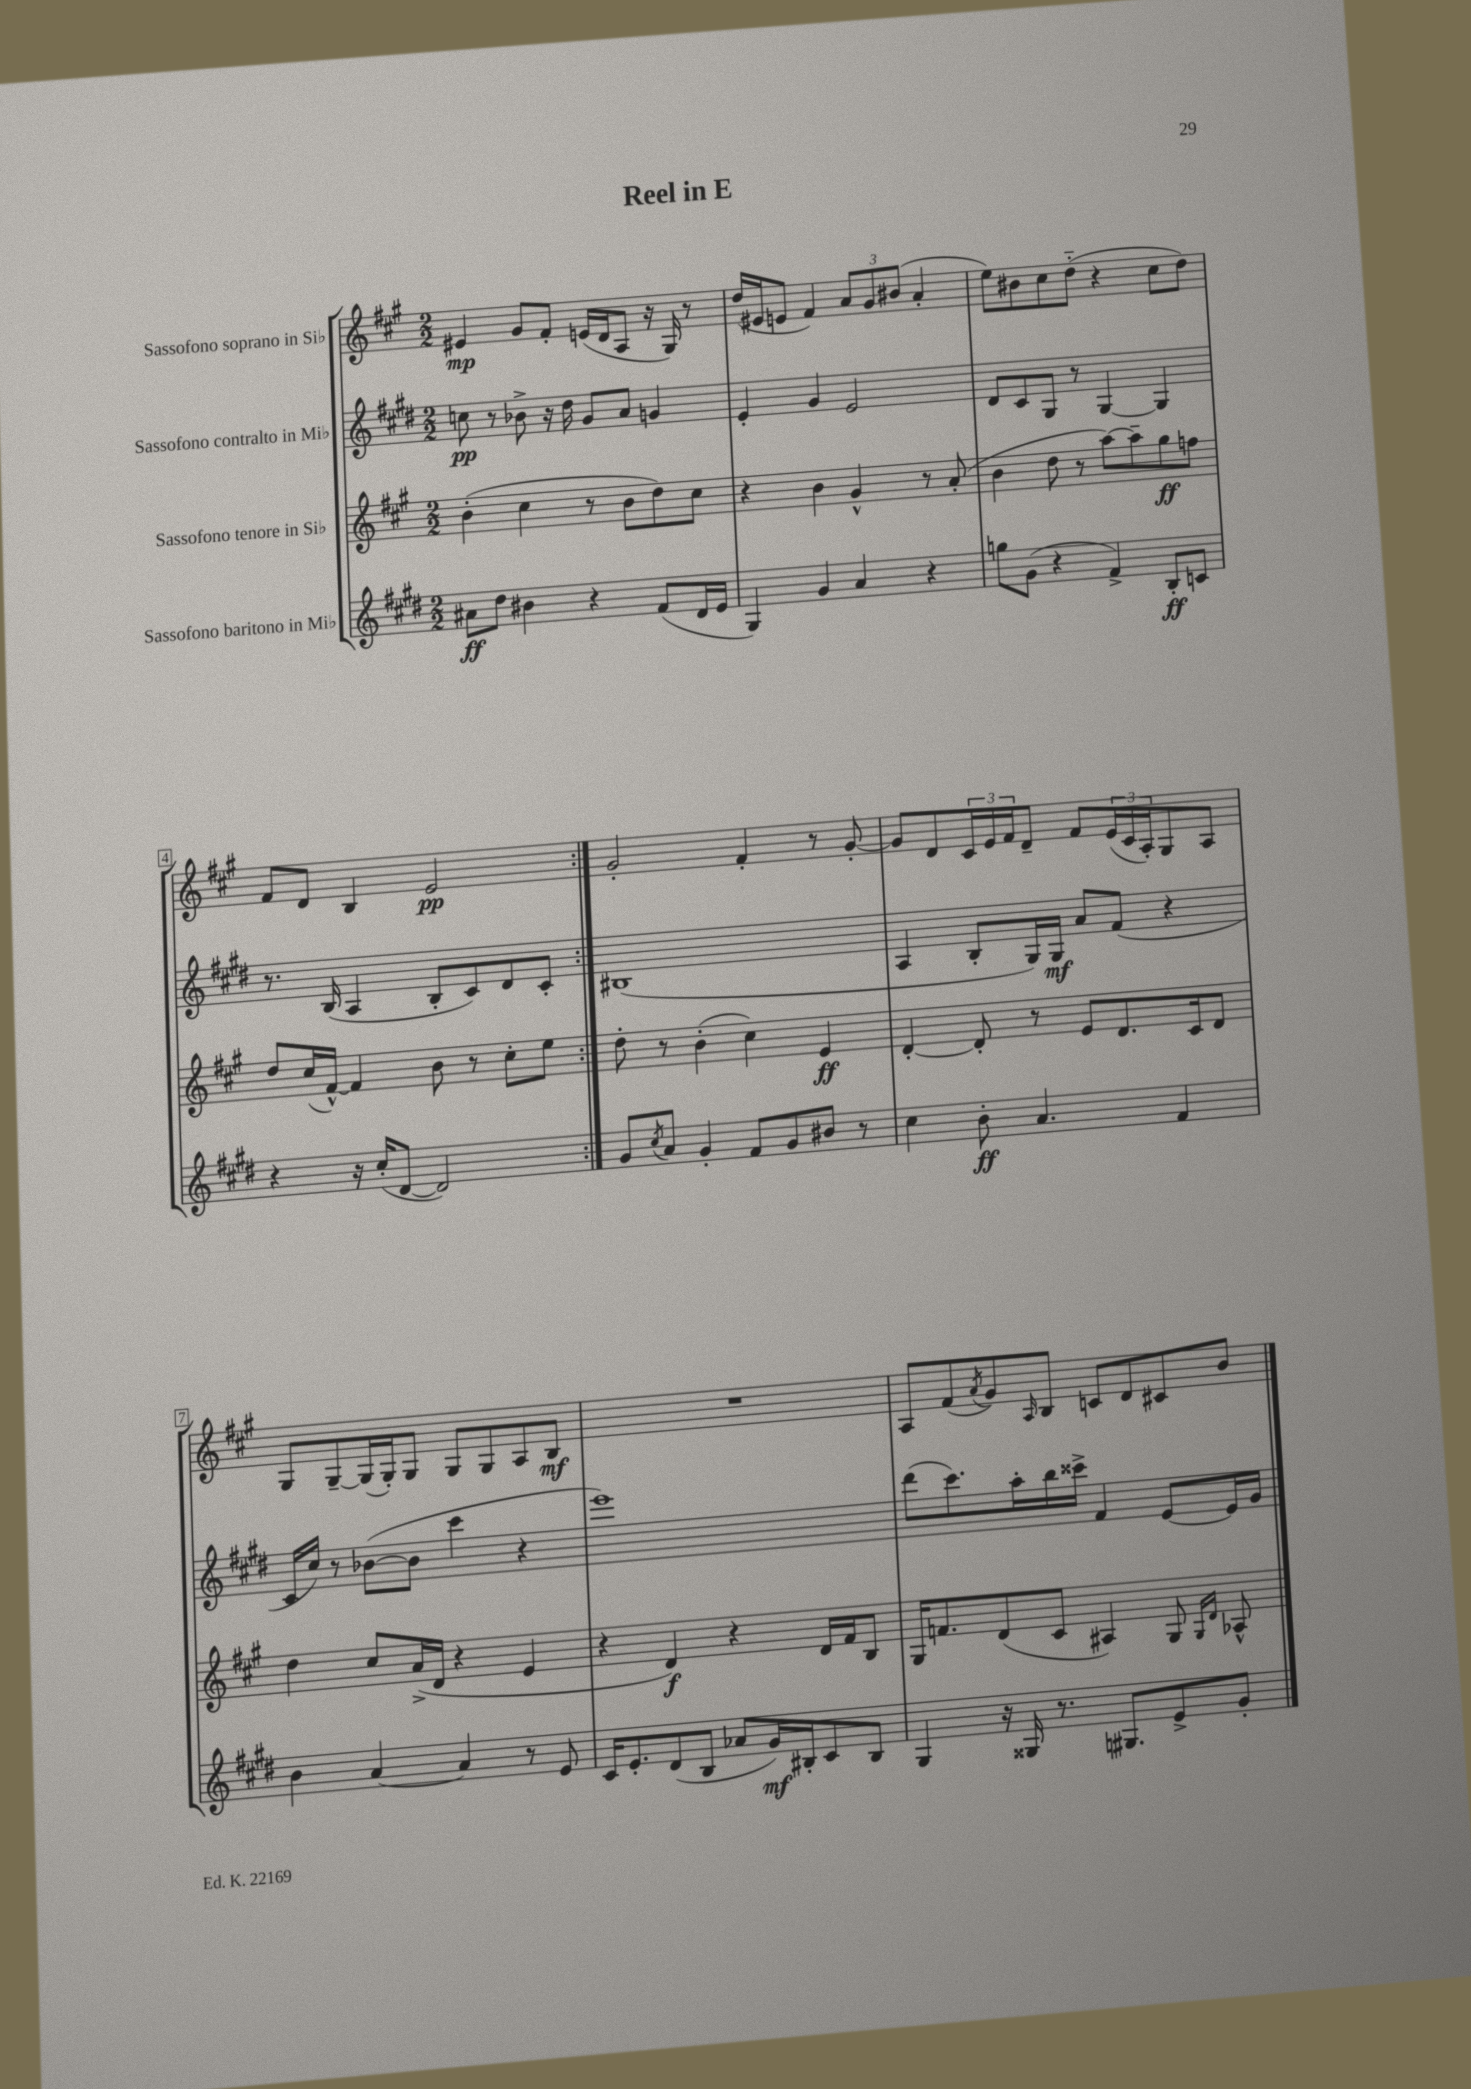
\header { title = "Reel in E" }
<<
\new StaffGroup <<
\new Staff = "s0" \with { instrumentName = "Sassofono soprano in Sib" } {
    \clef treble \key a \major \numericTimeSignature \time 2/2
    \repeat volta 2 { eis'4\mp gis'8 fis'8-. e'16( d'16 a8 r16 gis16) r8 |
    d''16( eis'16 e'8 fis'4) \tuplet 3/2 { a'8 gis'8 bis'8( } a'4-. |
    e''8) bis'8 cis''8 d''8-_( r4 cis''8 d''8) |
    fis'8 d'8 b4 e'2\pp | }
    gis'2-. fis'4-. r8 gis'8~-. |
    gis'8 d'8 \tuplet 3/2 { cis'16 e'16 fis'16 } d'8-- fis'8 \tuplet 3/2 { e'16( cis'16 a16-.) } gis8 a8 |
    gis8 gis8~-- gis16( gis16-.) gis8 gis8 gis8 a8 b8\mf |
    R1 |
    a8 fis'8( \acciaccatura { a'8 } gis'8) \grace { a16 } b8 c'8 d'8 cis'8 b'8 \bar "|." |
}
\new Staff = "s1" \with { instrumentName = "Sassofono contralto in Mib" } {
    \clef treble \key e \major \numericTimeSignature \time 2/2
    \repeat volta 2 { c''8\pp r8 bes'8-> r16 dis''16 gis'8 a'8 g'4 |
    e'4-. gis'4 e'2 |
    dis'8 cis'8 gis8 r8 gis4~ gis4 |
    r8. b16( a4 b8-. cis'8) dis'8 cis'8-. | }
    bis1( |
    a4 b8-. gis16) gis16\mf a'8 fis'8( r4 |
    cis'16 cis''16) r8 bes'8~( bes'8 cis'''4 r4 |
    e'''1) |
    dis'''8( cis'''8.) a''16-. b''16 cisis'''16-> fis'4 e'8~ e'16 gis'16 \bar "|." |
}
\new Staff = "s2" \with { instrumentName = "Sassofono tenore in Sib" } {
    \clef treble \key a \major \numericTimeSignature \time 2/2
    \repeat volta 2 { b'4-.( cis''4 r8 b'8 d''8) cis''8 |
    r4 b'4 gis'4-^ r8 a'8-.( |
    b'4 d''8 r8 a''8~) a''8-- gis''8\ff f''8 |
    d''8 cis''16( fis'16~-^) fis'4 b'8 r8 cis''8-. e''8 | }
    d''8-. r8 b'4-.( cis''4) e'4\ff |
    d'4~-. d'8-. r8 e'8 d'8. cis'16 d'8 |
    d''4 cis''8 a'16->( d'16 r4 e'4 |
    r4 d'4\f) r4 d'16 fis'16 b8 |
    gis16 f'8. d'8( cis'8 ais4) gis8 \grace { gis16 d'16 } aes8-^ \bar "|." |
}
\new Staff = "s3" \with { instrumentName = "Sassofono baritono in Mib" } {
    \clef treble \key e \major \numericTimeSignature \time 2/2
    \repeat volta 2 { ais'8\ff dis''8 bis'4 r4 fis'8( dis'16 e'16 |
    gis4) gis'4 a'4 r4 |
    g''8 gis'8( r4 fis'4->) b8-.\ff c'8 |
    r4 r16 cis''16-.( dis'8~ dis'2) | }
    gis'8 \acciaccatura { cis''8 } a'8 gis'4-. fis'8 gis'8 bis'8 r8 |
    cis''4 b'8-.\ff a'4. fis'4 |
    b'4 a'4~ a'4 r8 e'8 |
    cis'16 e'8.-. dis'8( b8 aes'8 gis'16\mf) bis16-. cis'8 bis8 |
    gis4 r16 gisis16 r8. gis8. e'8-> gis'8-. \bar "|." |
}
>>
>>
\layout { \context { \Score \override BarNumber.stencil = #(make-stencil-boxer 0.1 0.3 ly:text-interface::print) } }
